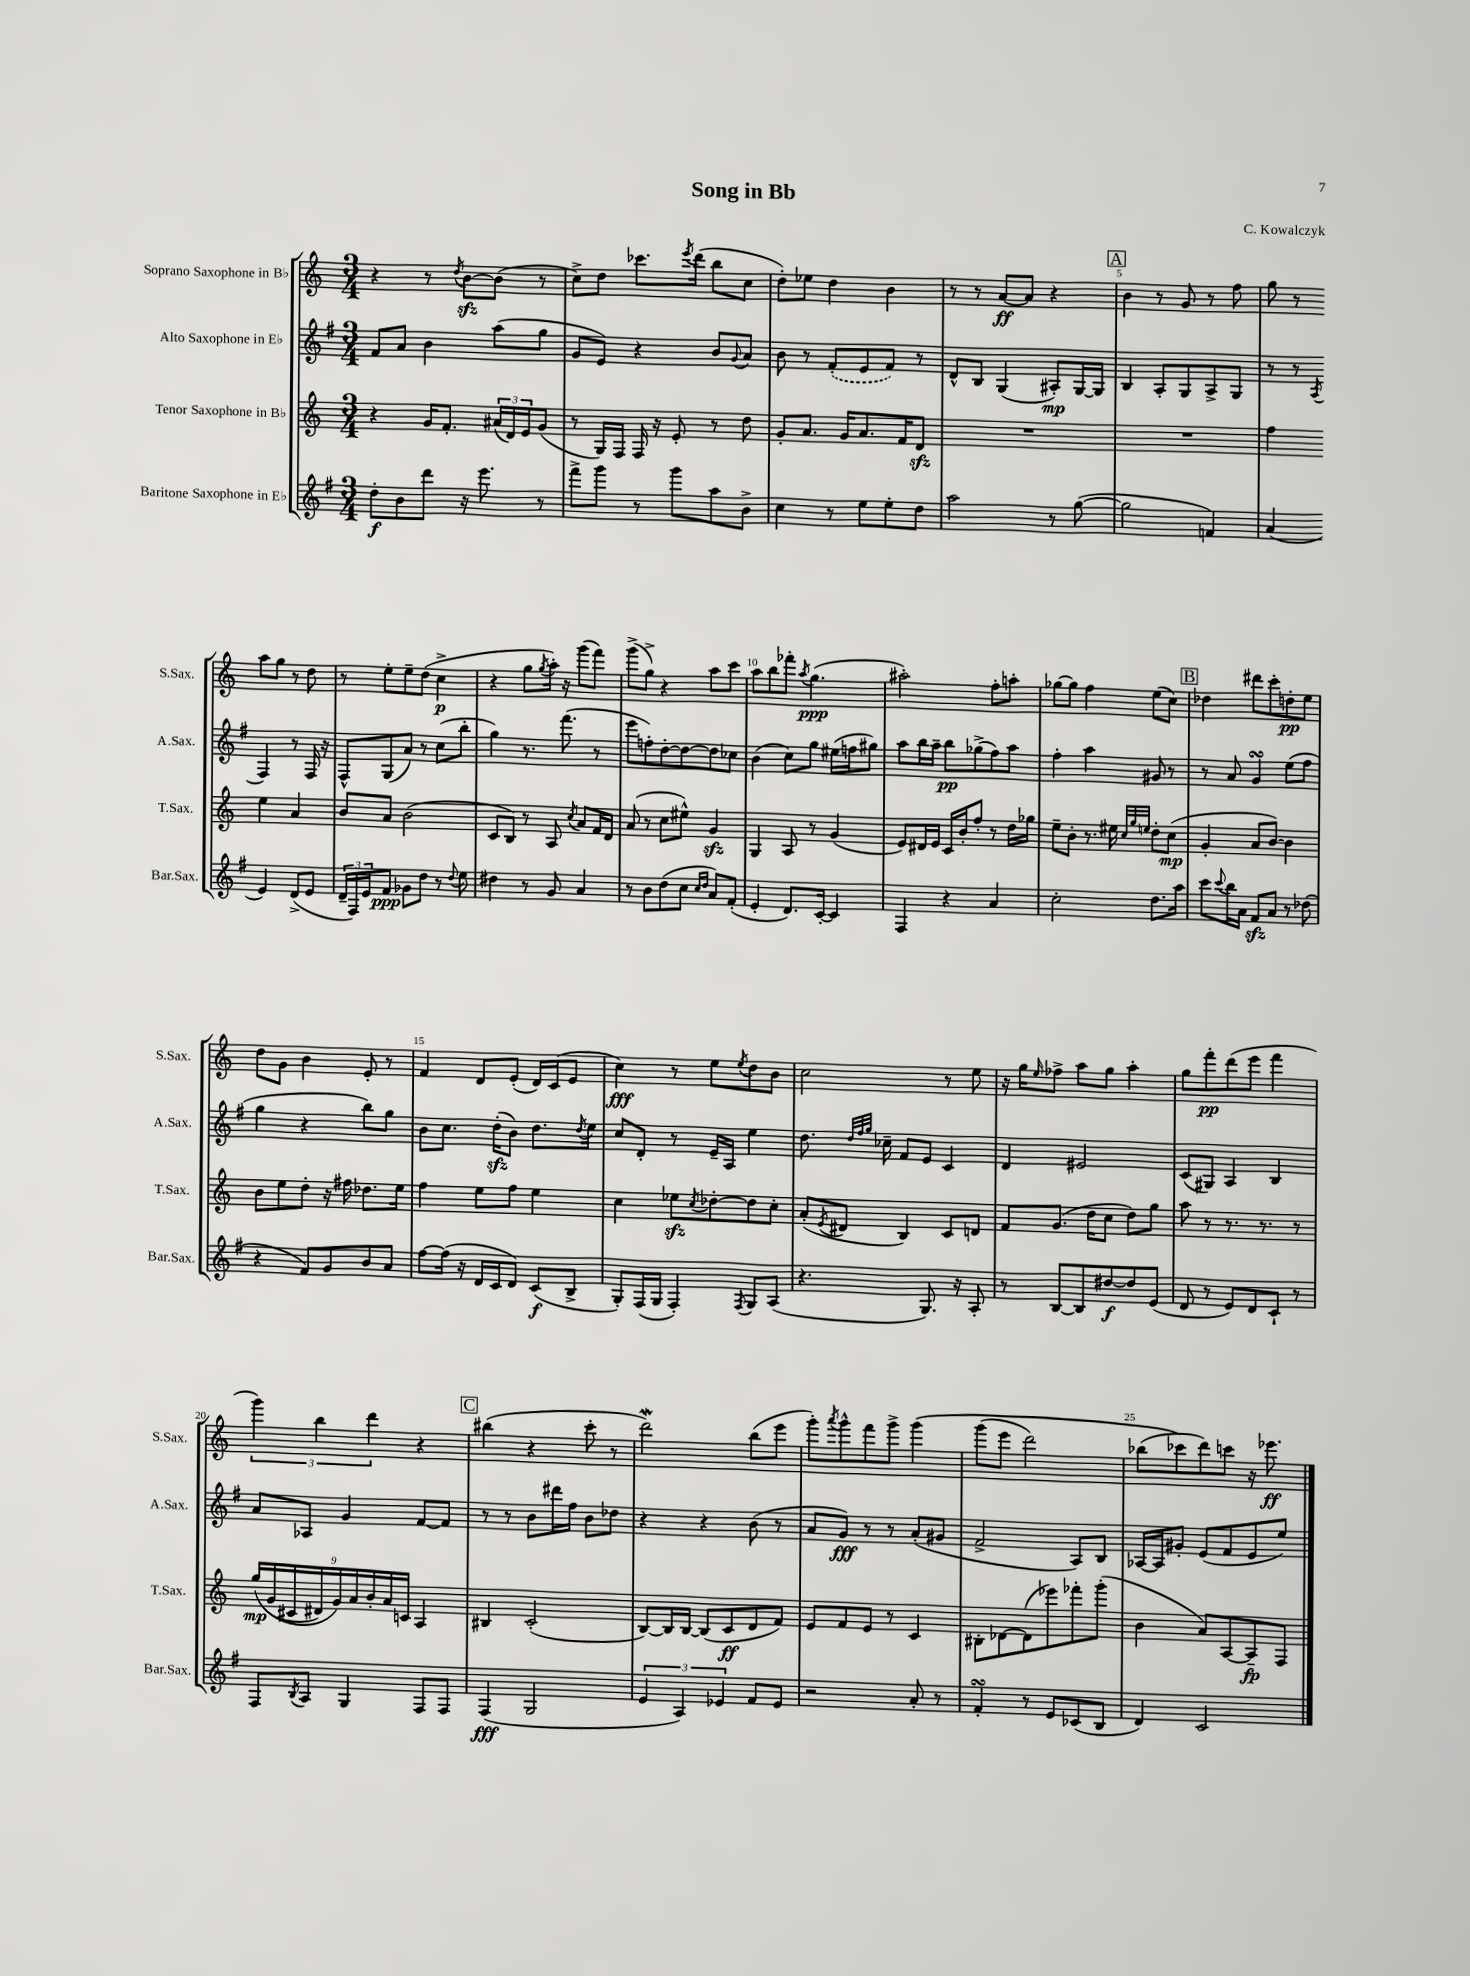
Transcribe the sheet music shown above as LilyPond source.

\header { title = "Song in Bb" composer = "C. Kowalczyk" }
<<
\new StaffGroup <<
\new Staff = "s0" \with { instrumentName = "Soprano Saxophone in Bb" shortInstrumentName = "S.Sax." } {
    \clef treble \key c \major \numericTimeSignature \time 3/4
    r4 r8 \acciaccatura { d''8 } b'8~\sfz b'8( r8 |
    c''8->) d''8 ces'''8. \acciaccatura { e'''8 } d'''16( b''8 c''8 |
    d''8-.) ees''8 d''4 b'4 |
    r8 r8 a'8~\ff a'8 r4 |
    \mark \markup { \box "A" } b'4 r8 g'8 r8 f''8 |
    g''8 r8 a''8 g''8 r8 d''8 |
    r8 e''8-. e''8-- d''8( c''4->\p |
    r4 g''8 \acciaccatura { g''8 } a''16-.) r16 g'''8( f'''8) |
    g'''8->( g''8->) r4 a''8 c'''8 |
    a''8 b''8 fes'''8-. \acciaccatura { a''8 } g''4.\ppp( |
    ais''2-.) f''8-. a''8-. |
    ges''8~ ges''8 f''4 e''8( c''8) |
    \mark \markup { \box "B" } des''4 dis'''8 c'''8-. d''8-.\pp e''8 |
    d''8 g'8 b'4 e'8-. r8 |
    f'4 d'8 e'8-.( d'16) c'16( e'8 |
    c''4\fff) r8 e''8 \acciaccatura { e''8 } d''8 b'8 |
    c''2 r8 e''8 |
    r16 g''16 \grace { e''16 } fes''8-> a''8 g''8 a''4-. |
    g''8 f'''8-.\pp d'''8( e'''8 f'''4 |
    \tuplet 3/2 { g'''4) b''4 d'''4 } r4 |
    \mark \markup { \box "C" } bis''4( r4 c'''8-. r8 |
    d'''2\mordent) b''8( e'''8 |
    g'''8-.) \acciaccatura { a'''8 } g'''8-^ f'''8 g'''8-> g'''4\( |
    g'''8( e'''8 d'''2) |
    bes''8( ces'''8\) d'''8) c'''8 r16 ees'''8.\ff \bar "|." |
}
\new Staff = "s1" \with { instrumentName = "Alto Saxophone in Eb" shortInstrumentName = "A.Sax." } {
    \clef treble \key g \major \numericTimeSignature \time 3/4
    fis'8 a'8 b'4 a''8( g''8 |
    g'8 e'8) r4 b'8 \appoggiatura { g'8 } a'8 |
    b'8 r8 \once \slurDashed fis'8-.( e'8 fis'8) r8 |
    d'8-^ b8 g4( ais8-.\mp) g16~ g16 |
    \mark \markup { \box "A" } b4 a8-. g8 a8-> g8 |
    r8 r8 \acciaccatura { a8 } fis4 r8 fis16 r16 |
    fis8-^ g8( a'8) r8 c''8( b''8-. |
    g''4) r8. fis'''8.( r8 |
    e'''8 f''8-.) d''8~-. d''8~ d''8 ces''8 |
    b'4( c''8) g''8 eis''16( f''16 gis''8) |
    a''8 b''16 a''16-- b''8\pp ges''8->( fis''8) a''8 |
    fis''4-. a''4 gis'8 r8 |
    \mark \markup { \box "B" } r8 a'8 g'4\turn e''8( fis''8 |
    g''4 r4 b''8) g''8 |
    b'8 c''8. d''16-.\sfz( b'8) d''8. \acciaccatura { d''8 } e''16 |
    c''8 d'8-. r8 e'16-- a16 e''4 |
    d''8. \grace { d''32 fis''32 g''32 } ces''16-- fis'8 e'8 c'4 |
    d'4 eis'2 |
    c'8( gis8) a4 b4 |
    a'8 aes8 g'4 fis'8~ fis'8 |
    \mark \markup { \box "C" } r8 r8 b'8 dis'''16 fis''16 b'8 des''8 |
    r4 r4 b'8( r8 |
    a'8 g'8\fff) r8 r8 a'8-.( gis'8 |
    fis'2-> a8) b8 |
    aes16~ aes16 gis'8-. e'8( fis'8 e'8 e''8) \bar "|." |
}
\new Staff = "s2" \with { instrumentName = "Tenor Saxophone in Bb" shortInstrumentName = "T.Sax." } {
    \clef treble \key c \major \numericTimeSignature \time 3/4
    r4 g'16 f'8.-. \tuplet 3/2 { ais'16( d'16) e'16 } g'8( |
    r8 g16) f16 f16 r16 e'8-. r8 d''8 |
    g'8-. a'8. g'16 a'8. f'16 d'8\sfz |
    R2. |
    \mark \markup { \box "A" } R2. |
    f''4 e''4 a'4 |
    b'8 a'8 b'2( |
    c'8 b8) r8 a8 \acciaccatura { c''8 } a'8 f'16 d'16 |
    a'8( r8 c''8 eis''8-^) g'4\sfz |
    g4 a8 r8 g'4( |
    e'8) dis'16 e'16 c'16 b'16-. f''8-. r8 d''16 ges''16 |
    e''8-- b'8-. r8. eis''16 \grace { c''32 g''32 e''32 } d''8-. c''8\mp( |
    \mark \markup { \box "B" } g'4-. a'8 b'8~) b'4 |
    b'8 e''8 d''8-. r16 fis''16 des''8. e''16 |
    f''4 e''8 f''8 e''4 |
    c''4 ees''8\sfz \acciaccatura { c''8 } des''8~-. des''8 c''8-. |
    a'8-.( \acciaccatura { e'8 } dis'8 b4) c'8 d'8 |
    f'8 g'8.( d''16 c''8 d''8) g''8 |
    a''8 r8 r8. r8. r8 |
    \tuplet 9/8 { g''16\mp\( g'16( cis'16 dis'16) g'16\) a'16 b'16-. a'16 c'16 } a4 |
    \mark \markup { \box "C" } bis4 c'2-.( |
    b8~) b16 b16~ b8( c'8\ff d'8 f'8) |
    e'8 f'8 e'8 r8 c'4 |
    bis8-. des'8~ des'8( ees'''8) fes'''8-. g'''8-.( |
    b'4 a'8) a8~ a8--\fp f8 \bar "|." |
}
\new Staff = "s3" \with { instrumentName = "Baritone Saxophone in Eb" shortInstrumentName = "Bar.Sax." } {
    \clef treble \key g \major \numericTimeSignature \time 3/4
    d''8-.\f b'8 d'''8 r16 e'''8. r8 |
    fis'''8-> g'''8 r8 g'''8 a''8 b'8-> |
    c''4 r8 e''8 e''8-. d''8 |
    a''2 r8 g''8~( |
    \mark \markup { \box "A" } g''2 f'4) |
    a'4( e'4) d'8->( e'8 |
    \tuplet 3/2 { d'16-- fis16) e'16 } fis'8\ppp ges'8 d''8 r8 \appoggiatura { d''8 } e''8 |
    dis''4 r8 g'8 a'4 |
    r8 b'8 d''8( c''8 \grace { c''16 d''16 } a'8) fis'8-.( |
    e'4-. d'8.) c'16~-. c'4 |
    fis4 r4 a'4 |
    c''2-. d''8. a''16 |
    \mark \markup { \box "B" } c'''8 \appoggiatura { c'''8 } b''16 a'16 fis'8\sfz a'8 r8 des''8( |
    r4 fis'8) g'8 b'8 a'8 |
    fis''8~ fis''16( r16 d'16 c'16 d'8) c'8\f( b8-> |
    g8-.) fis16( g16 fis4-.) \acciaccatura { fis8 } g8 a8( |
    r4. g8.) r16 a8-. |
    r8 b8~ b8 dis''8~\f dis''8 e'8( |
    d'8 r8 e'8) d'8 c'8-! r8 |
    fis8 \acciaccatura { b8 } a8 g4 fis8 fis8 |
    \mark \markup { \box "C" } fis4\fff( g2 |
    \tuplet 3/2 { e'4 a4) ees'4 } fis'8 ees'8 |
    r2 a'8-. r8 |
    fis'4-.\turn r8 e'8 ces'8( b8 |
    d'4) c'2 \bar "|." |
}
>>
>>
\layout { \context { \Score \override BarNumber.break-visibility = ##(#f #t #t) barNumberVisibility = #(every-nth-bar-number-visible 5) } }
